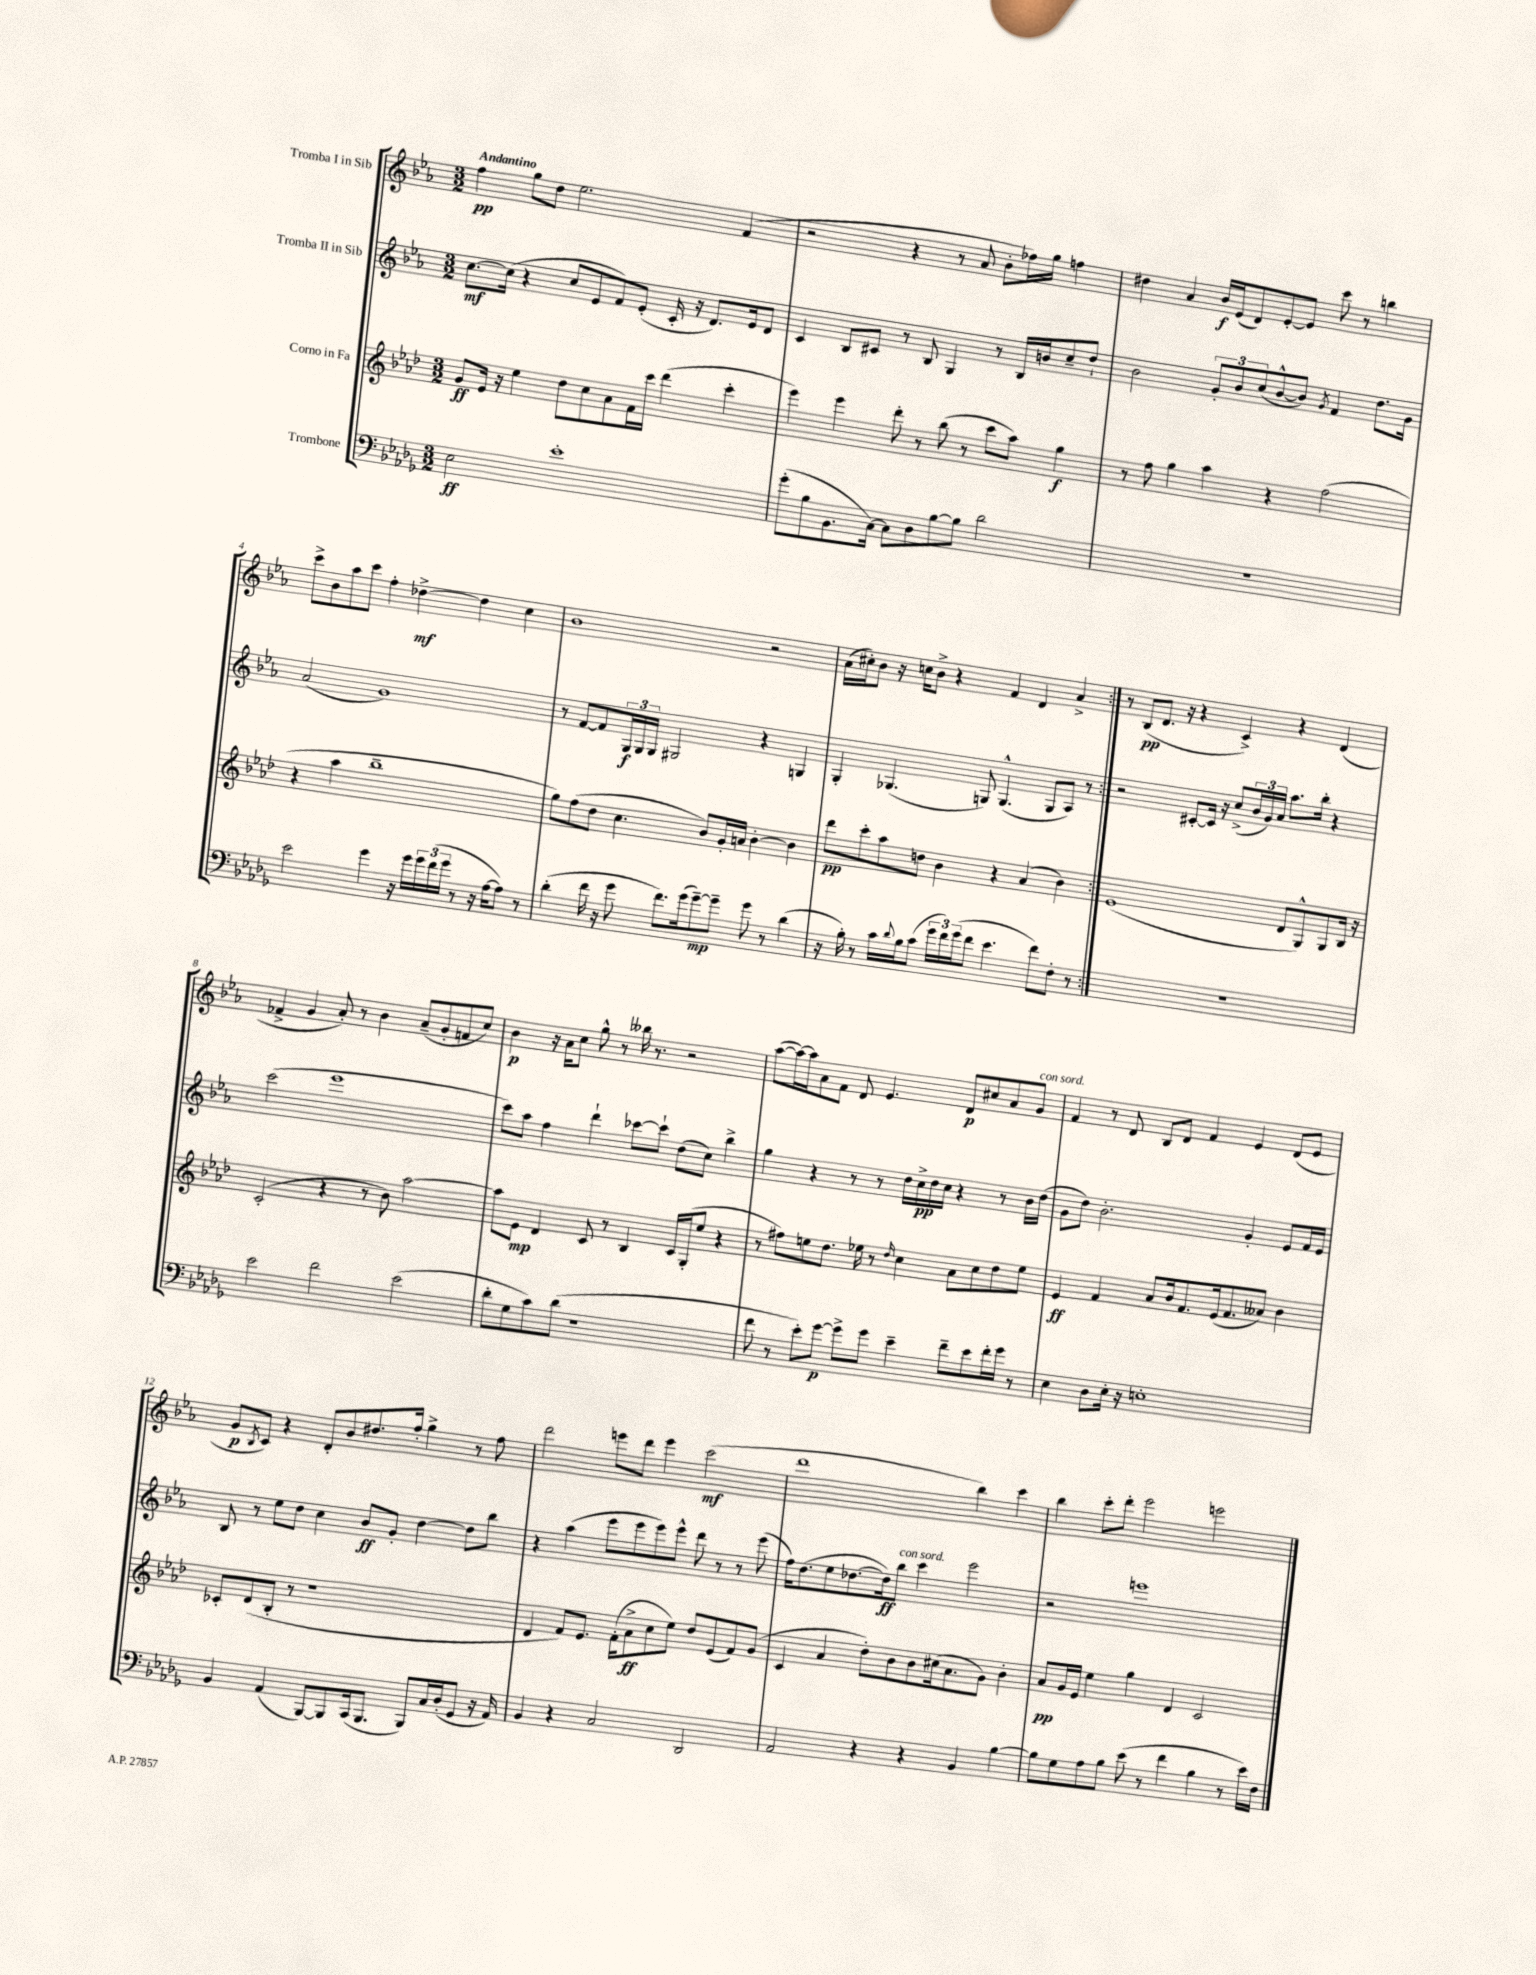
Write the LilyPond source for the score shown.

<<
\new StaffGroup <<
\new Staff = "s0" \with { instrumentName = "Tromba I in Sib" } {
    \clef treble \key ees \major \numericTimeSignature \time 3/2 \tempo "Andantino"
    \repeat volta 2 { f''4\pp g''8 d''8 ees''2. f'4( |
    r2 r4 r8 aes'8 bes'8-. fes''16) g''16 f''4 |
    dis''4 aes'4 bes'16\f ees'16( d'8) ees'8~-. ees'8 c'''8 r8 b''4 |
    c'''8-> bes'8 aes''8 c'''8 f''4-. des''4~->\mf des''4 c''4 |
    bes'1 r2 |
    aes'16( cis''16-.) bes'8 r16 c''16 bes'8-> r4 f'4 d'4 aes'4-> | }
    r8 bes8\pp( d'8. r16 r4 c'4->) r4 d'4( |
    fes'4-> g'4 aes'8-.) r8 bes'4 aes'8--( g'8-. f'8 c''8) |
    bes'4\p r16 aes'16 c''8 g''8-^ r8 beses''16 r8. r2 |
    aes''8~( aes''16~) aes''16 aes'8 f'8 d'8 ees'4. d'8\p cis''8 aes'8 g'8^\markup { \italic "con sord." } |
    f'4 r8 d'8 bes8 d'8 f'4 ees'4 d'8( ees'8 |
    g'8\p \acciaccatura { bes8 } c'8) r4 d'8-. bes'8 dis''8. f''16-. g''4-> r8 f''8 |
    d'''2 e'''8 d'''8 e'''4 c'''2\mf( |
    d'''1 bes''4) c'''4 |
    bes''4 c'''8-. d'''8-. ees'''2 e'''2 \bar "|." |
}
\new Staff = "s1" \with { instrumentName = "Tromba II in Sib" } {
    \clef treble \key ees \major \numericTimeSignature \time 3/2
    \repeat volta 2 { c''8.~\mf c''16( r4 c''8 ees'8 f'8) ees'8-.( c'16-. r16 d'8.) ees'16 d'8 |
    c'4 bes8 cis'8 r8 bes8 g4 r8 bes16 b'16 c''8-- d''8-! |
    bes'2 \tuplet 3/2 { g'8-. bes'8 c''8( } bes'8~-^ bes'8) \acciaccatura { g'8 } f'4 d''8. g'16 |
    aes'2( g'1) |
    r8 f'8~ f'8 \tuplet 3/2 { g16\f g16 g16 } gis2 r4 g4 |
    g4-. ges4.( g8) g4.-^( g8 aes8) r8 | }
    r2 cis'8~-. cis'16 r16 c''8->( \tuplet 3/2 { bes'16 g'16) aes'16 } aes''8. bes''16-. r4 |
    c'''2( ees'''1 |
    c'''8) aes''8 f''4 d'''4-! ces'''8~ ces'''8-! d''8( c''8) bes''4-> |
    g''4 r4 r8 r8 d''16 c''16->\pp d''16 c''16 r4 r8 bes'16 d''16( |
    g'8 d''8) bes'2.-. g'4-. ees'8 f'16 ees'16 |
    bes8 r8 ees''8 d''8 c''4 bes'8\ff g'8-. d''4~ d''8 bes''8 |
    r4 aes''4( ees'''8 ees'''8 ees'''8) ees'''8-^ d'''8 r8 r8 ees'''8( |
    f''16) d''8.( ees''8 des''8.~ des''16\ff) bes''8^\markup { \italic "con sord." } c'''4 ees'''2 |
    r2 e'''1 \bar "|." |
}
\new Staff = "s2" \with { instrumentName = "Corno in Fa" } {
    \clef treble \key aes \major \numericTimeSignature \time 3/2
    \repeat volta 2 { g'8\ff ees'16 r16 ees''4 des''8 c''8 aes'8 f'16 c'''16 des'''4( c'''4-. |
    ees'''4) ees'''4 des'''8-. r8 bes''8( r8 c'''8 aes''8) g''4\f |
    r8 f''8 g''4 aes''4 r4 f''2( |
    r4 aes''4 bes''1-- |
    g''8) f''8( des''8 c''4. bes'8) g'16-. a'16 bes'4~-. bes'4 |
    des'''8\pp c'''8-. aes''8 d''8 bes'4 r4 aes'4( bes'4) | }
    ees'1( des'8 g8-^) g8 bes16 r16 |
    c'2-.( r4 r8 bes'8) aes''2~ |
    aes''8 ees'8\mp des'4 c'8 r8 bes4 c'16 g16-.( ees''8 r4 |
    r8 fis''8) e''8 des''8. ees''16 r8 \grace { des''16 } c''4 aes'8 c''8 des''8 ees''8 |
    ees'4\ff f'4 aes'8 bes'16 f'8. ees'16( f'8. aeses'8) bes'4 |
    ces'8-. des'8( bes8-. r8 r1 |
    des'4 f'8) ees'8. f'16-.( aes'8->\ff c''8 ees''8) des''8 ees'8( f'8) g'8( |
    c'4 aes'4 des''8-.) bes'8 bes'8 cis''16( aes'8. g'8) bes'4-. |
    aes'8\pp g'16 ees'16 ees''4 g''4 des'4 c'2 \bar "|." |
}
\new Staff = "s3" \with { instrumentName = "Trombone" } {
    \clef bass \key des \major \numericTimeSignature \time 3/2
    \repeat volta 2 { ees2\ff ees'1-. |
    ges'8-.( bes8 bes,8. c16~) c8 des8 bes8~ bes8 des'2 |
    R1. |
    ees'2 ges'4 r16 ges'16 \tuplet 3/2 { ges'16 f'16( ges'16 } r8 r16 aes16~ aes8) r8 |
    des'4-.( f'16 r16 ges'8 f'8.) ges'16( ges'8~--\mp) ges'8-- ges'8 r8 des'4( |
    r16 bes16-.) r8 c'16 \appoggiatura { des'8 } bes16 c'8( \tuplet 3/2 { ges'16 f'16) ges'16( } f'8 ees'4. f'8) f8-. r8 | }
    R1. |
    ees'2 f'2 ees'2( |
    des'8-. ges8 c'8) des'8( r1 |
    f'8 r8 ees'8-.) ges'8~\p ges'8-> ges'8 ees'4-- f'8-- ees'8 f'16-. ges'16 r8 |
    ees4 des8 ees16-. r16 e1-. |
    bes,4 aes,4( bes,,8~) bes,,8 c,16( bes,,8. bes,,8) c16 des16-.( ges,8 r16 aes,16) |
    bes,4 r4 c2 des,2 |
    aes,2 r4 r4 bes,4 bes4~ |
    bes8 ges8 aes8 bes8 ees'8( r8 f'4 bes4 r8 ees'16) f16 \bar "|." |
}
>>
>>
